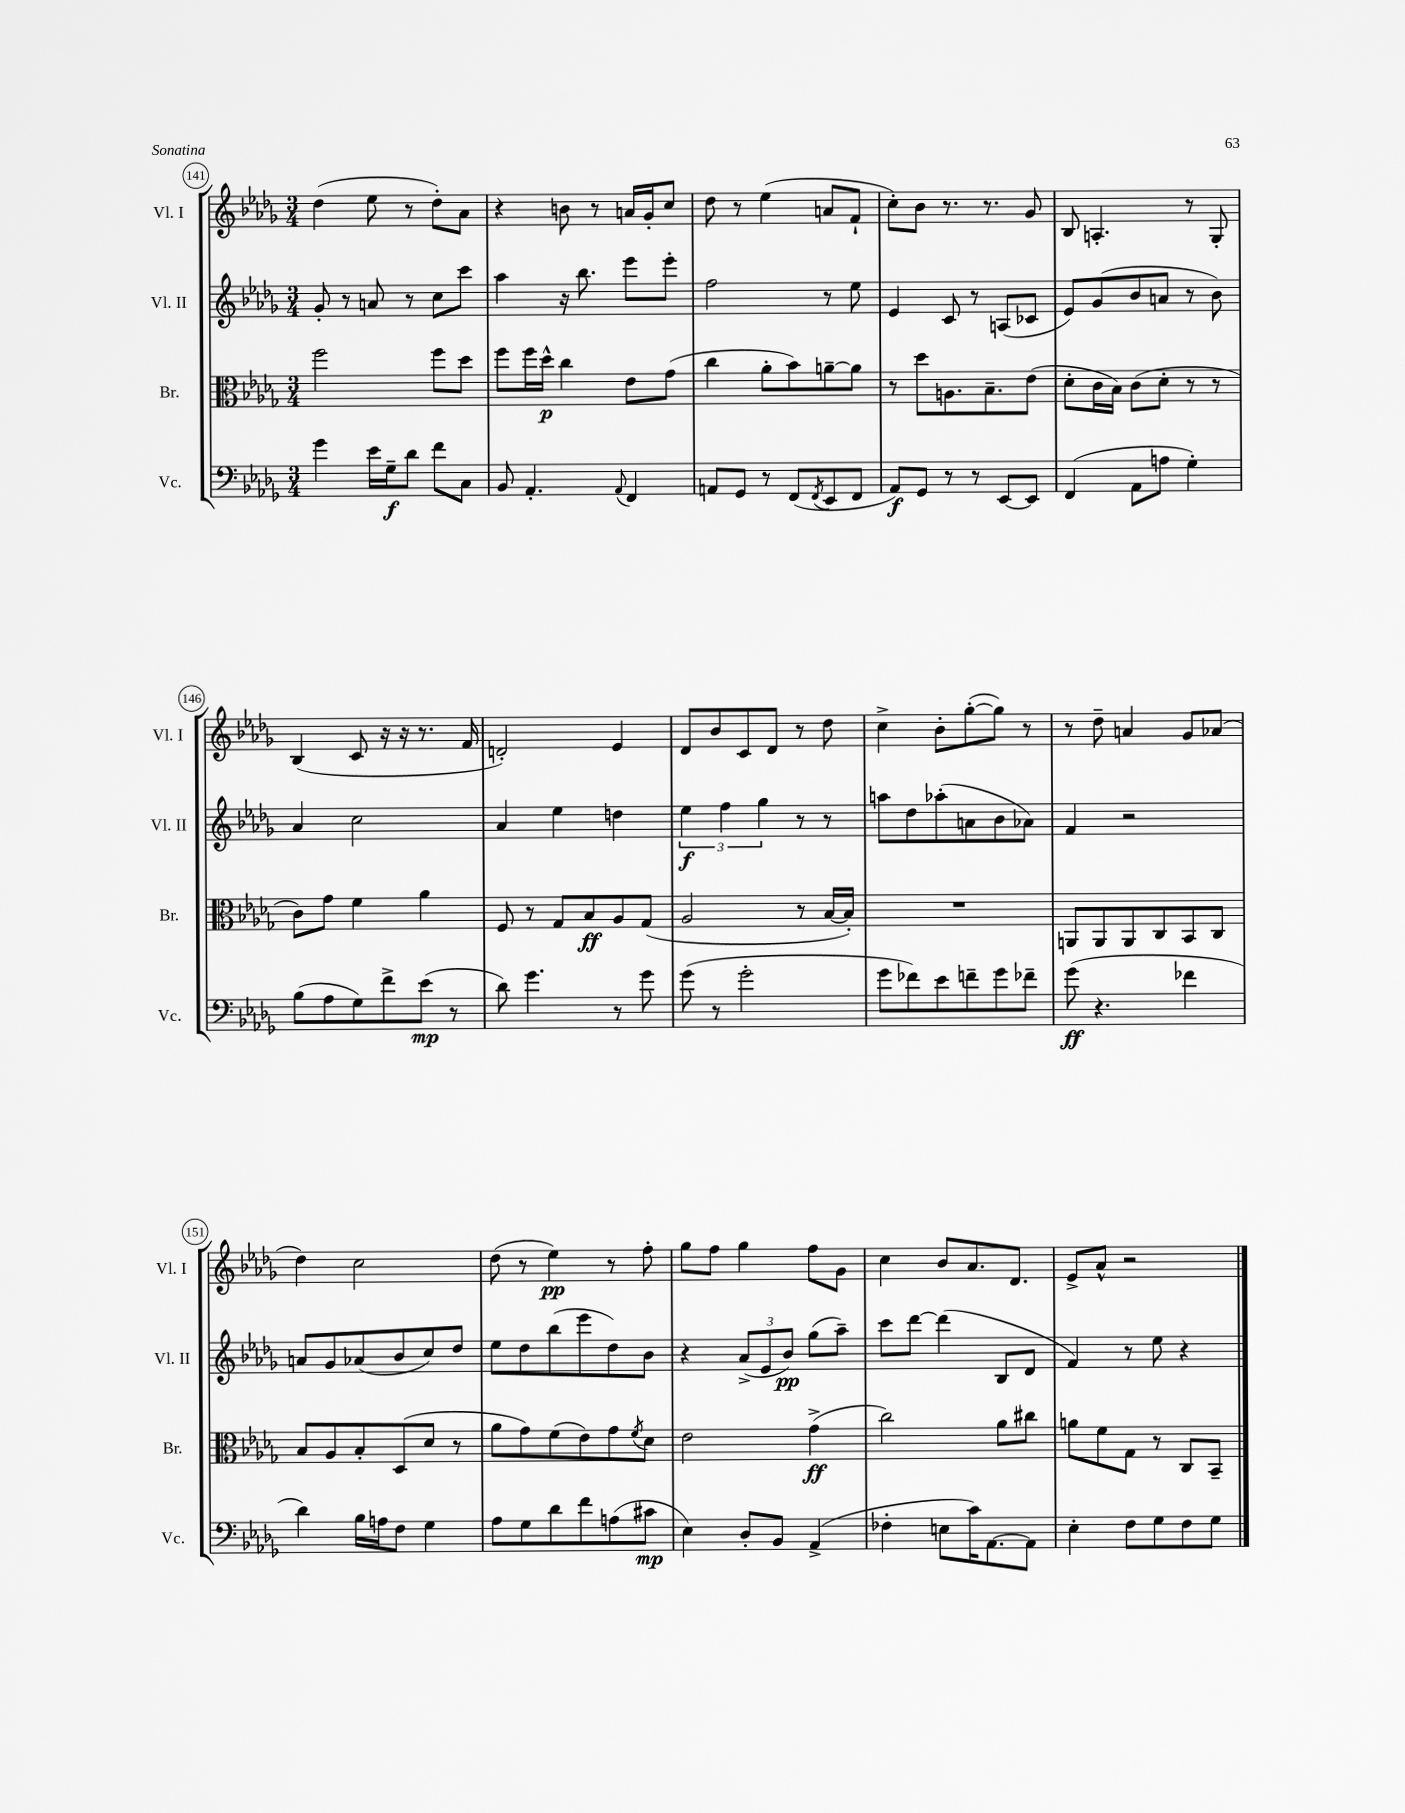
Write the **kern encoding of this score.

**kern	**kern	**kern	**kern
*staff4	*staff3	*staff2	*staff1
*clefF4	*clefC3	*clefG2	*clefG2
*k[b-e-a-d-g-]	*k[b-e-a-d-g-]	*k[b-e-a-d-g-]	*k[b-e-a-d-g-]
*M3/4	*M3/4	*M3/4	*M3/4
4g-	2ff	8g-'	(4dd-
.	.	8r	.
16e-	.	8a	8ee-
16G-~	.	.	.
8d-	.	8r	8r
8f	8ff	8cc	8dd-')
8C	8dd-	8ccc	8a-
=	=	=	=
8BB-	8ff	4aa-	4r
4.AA-'	16ff	.	.
.	16dd-^^	.	.
.	4cc	16r	8b
.	.	8.bb-	.
.	.	.	8r
8qqAA-	.	.	.
4FF	8e-	8eee-	16a
.	.	.	16g-'
.	(8g-	8eee-'	8cc
=	=	=	=
8AA	4cc	2ff	8dd-
8GG-	.	.	8r
8r	8a-'	.	(4ee-
(8FF	8b-)	.	.
8qFF	.	.	.
8EE-	[8a~	8r	8a
8FF	8a]	8ee-	8f`
=	=	=	=
8AA-)	8r	4e-	8cc')
8GG-	8dd-	.	8b-
8r	8.A	8c	8.r
8r	.	8r	.
.	8.B-~	.	8.r
[8EE-	.	(8A	.
8EE-]	(8e-	8c-	8g-
=	=	=	=
(4FF	8d-'	8e-)	8B-
.	16c	(8g-	4.A'
.	16B-)	.	.
8AA-	(8c	8b-	.
8A	8d-'	8a	.
4G-')	8r	8r	8r
.	8r	8b-)	8G-'
=	=	=	=
(8B-	8c)	4a-	(4B-
8A-	8g-	.	.
8G-)	4f	2cc	8c
8f^	.	.	16r
.	.	.	16r
(8e-	4a-	.	8.r
8r	.	.	.
.	.	.	16f
=	=	=	=
8d-)	8F	4a-	2d')
4.g-	8r	.	.
.	8G-	4ee-	.
.	8B-	.	.
8r	8A-	4dd	4e-
8g-	(8G-	.	.
=	=	=	=
(8g-	2A-	6ee-	8d-
8r	.	.	8b-
.	.	6ff	.
2g-'	.	.	8c
.	.	6gg-	.
.	.	.	8d-
.	8r	8r	8r
.	[16B-	8r	8dd-
.	16B-'])	.	.
=	=	=	=
8g-	2.r	8aa	4cc^
8f-)	.	8dd-	.
8e-	.	(8aa-'	8b-'
8f~	.	8a	([8gg-'
8g-	.	8b-	8gg-])
8f-~	.	8a-)	8r
=	=	=	=
(8g-	8AA	4f	8r
4.r	8AA	.	8dd-~
.	8AA	2r	4a
.	8C	.	.
4f-	8BB-	.	8g-
.	8C	.	(8a-
=	=	=	=
4d-)	8B-	8a	4dd-)
.	8A-	8g-	.
16B-	8B-'	(8a-	2cc
16A	.	.	.
8F	(8D-	8b-	.
4G-	8d-	8cc)	.
.	8r	8dd-	.
=	=	=	=
8A-	8a-	8ee-	(8dd-
8G-	8g-)	8dd-	8r
8d-	(8f	(8bb-	4ee-)
8f	8e-)	8eee-	.
(8A	8g-	8dd-)	8r
.	8qf	.	.
8c#	8d-	8b-	8ff'
=	=	=	=
4E-)	2e-	4r	8gg-
.	.	.	8ff
8D-'	.	(12a-^	4gg-
.	.	12e-	.
8BB-	.	.	.
.	.	12b-)	.
(4AA-^	(4g-^	(8gg-	8ff
.	.	8aa-~)	8g-
=	=	=	=
4F-'	2cc)	8ccc	4cc
.	.	[8ddd-	.
8E	.	(4ddd-]	8b-
16c)	.	.	8.a-
[8.AA-	.	.	.
.	8a-	8B-	.
.	.	.	8.d-
8AA-]	8cc#	8d-	.
=	=	=	=
4E-'	8a	4f)	8e-^
.	8f	.	8a-^^
8F	8G-	8r	2r
8G-	8r	8ee-	.
8F	8C	4r	.
8G-	8BB-~	.	.
==	==	==	==
*-	*-	*-	*-
